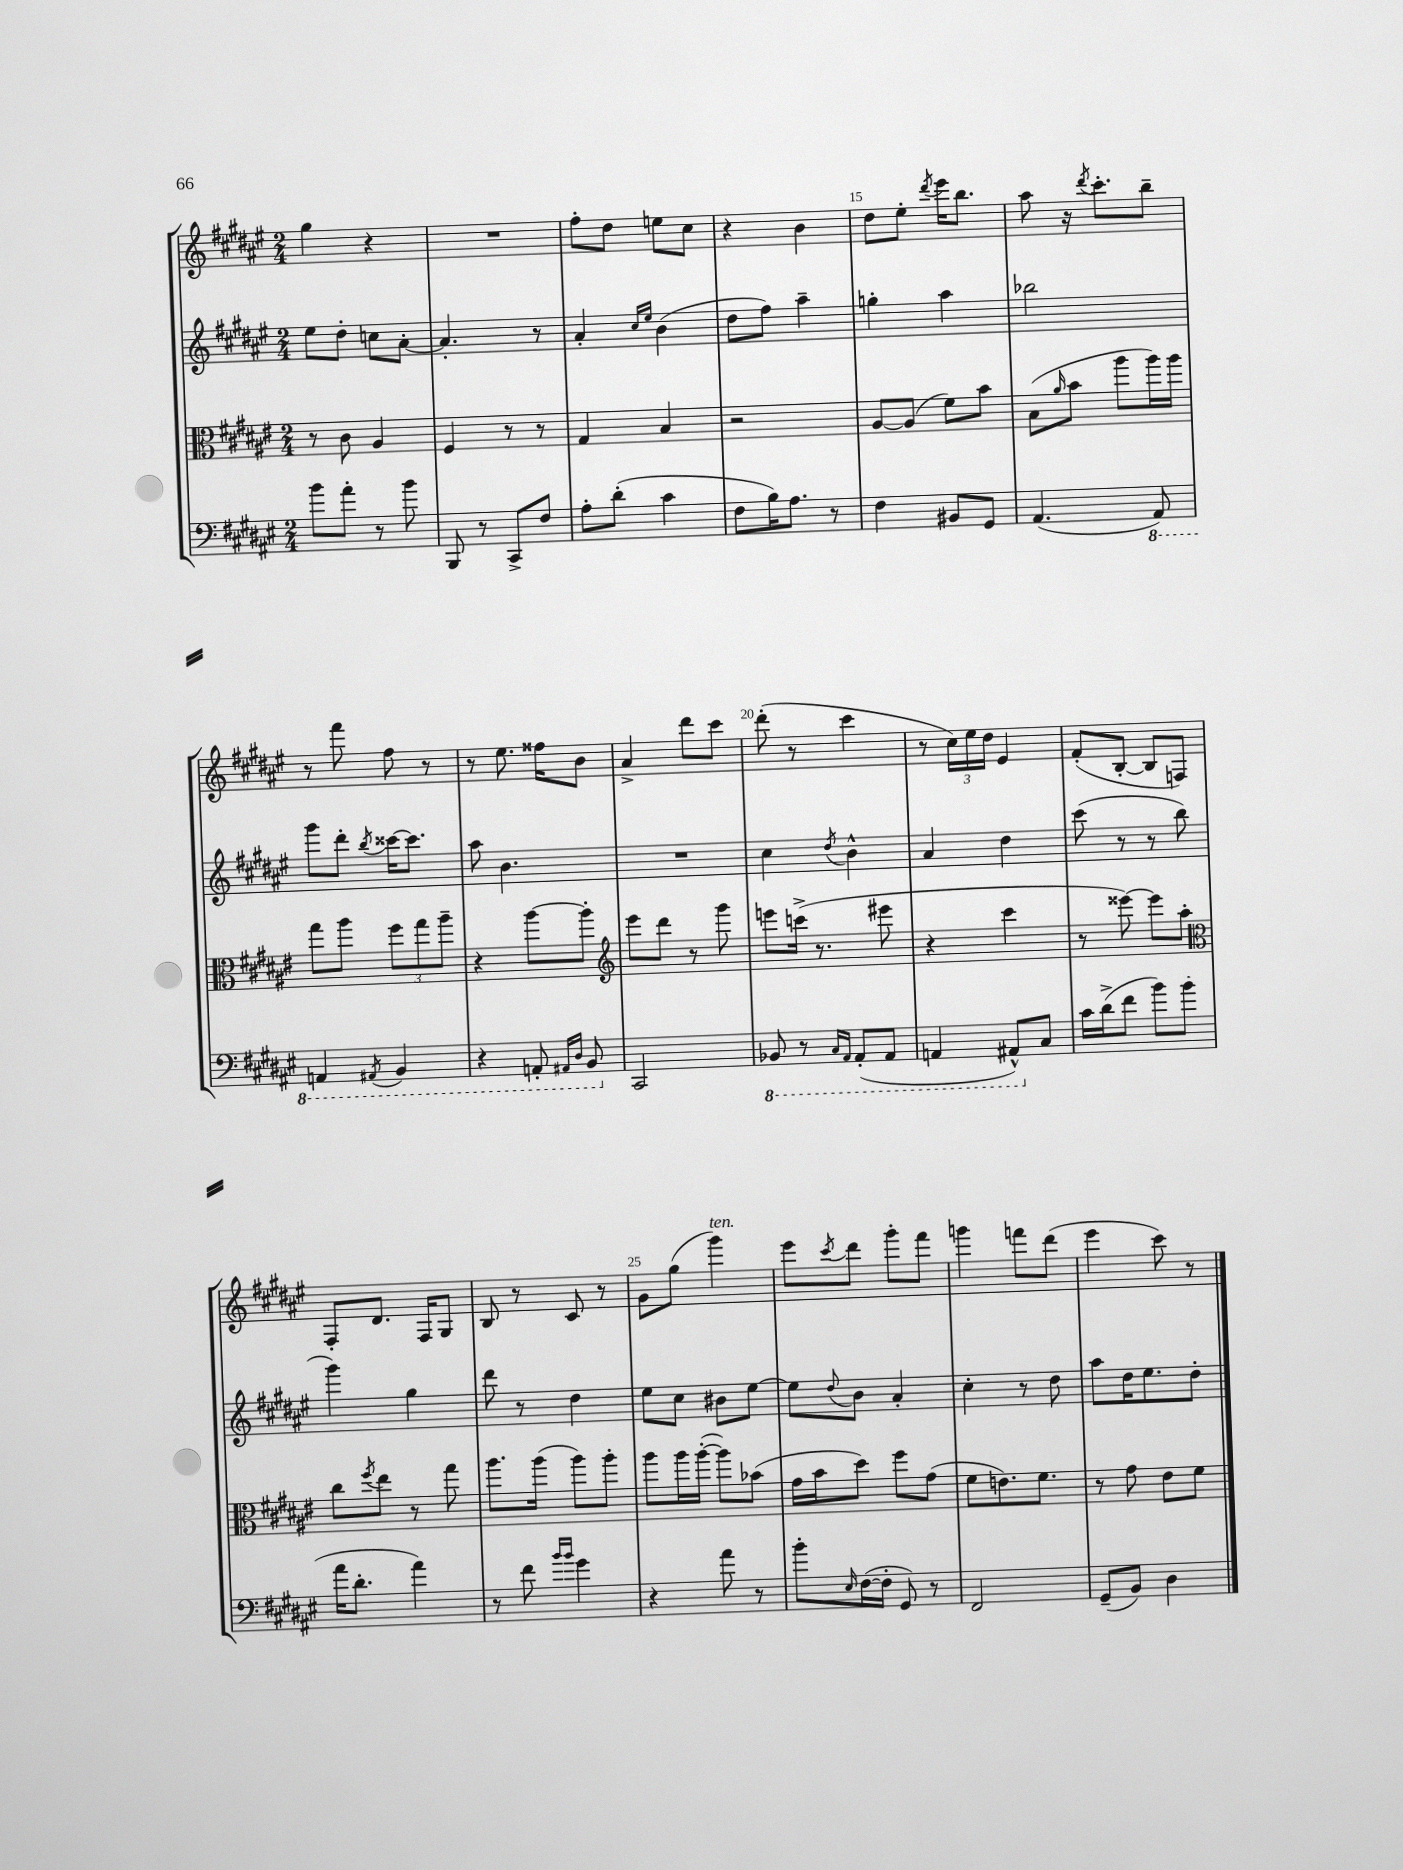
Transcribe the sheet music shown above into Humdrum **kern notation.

**kern	**kern	**kern	**kern
*staff4	*staff3	*staff2	*staff1
*clefF4	*clefC3	*clefG2	*clefG2
*k[f#c#g#d#a#e#]	*k[f#c#g#d#a#e#]	*k[f#c#g#d#a#e#]	*k[f#c#g#d#a#e#]
*M2/4	*M2/4	*M2/4	*M2/4
8b	8r	8ee#	4gg#
8a#'	8c#	8dd#'	.
8r	4A#	8cc	4r
8b	.	[8a#'	.
=	=	=	=
8BBB	4F#	4.a#']	2r
8r	.	.	.
8CC#^	8r	.	.
8F#	8r	8r	.
=	=	=	=
8A#'	4G#	4a#'	8ff#'
(8d#'	.	.	8dd#
.	.	16qqcc#	.
.	.	16qqee#	.
4c#	4B	(4b	8ee
.	.	.	8cc#
=	=	=	=
8F#	2r	8dd#	4r
16B)	.	8ff#)	.
8.A#	.	.	.
.	.	4aa#~	4b
8r	.	.	.
=	=	=	=
4F#	[8A#	4gg'	8dd#
.	(8A#]	.	8ee#'
.	.	.	8qddd#
8BB#	8f#)	4aa#	16eee#
.	.	.	8.bb
8GG#	8b	.	.
=	=	=	=
(4.AA#	(8B	2bb-	8aa#
.	16qqa#	.	.
.	8b	.	16r
.	.	.	8qddd#
.	.	.	8.ccc#'
.	8aa#	.	.
8AAA#)	16aa#)	.	8bb~
.	16aa#	.	.
=	=	=	=
4AAA	8gg#	8ggg#	8r
.	8aa#	8ddd#'	8fff#
8qAAA#	.	8qbb	.
4BBB	12ff#	[16ccc##	8ff#
.	.	8.ccc##]	.
.	12gg#	.	.
.	.	.	8r
.	12aa#~	.	.
=	=	=	=
4r	4r	8aa#	8r
.	.	4.b	8.ee#
8AAA'	[8aa#	.	.
.	.	.	16ff##
16qqAAA#	.	.	.
16qqDD#	.	.	.
8BBB	8aa#']	.	8b
=	=	=	=
*	*clefG2	*	*
2CC#	8eee#	2r	4a#^
.	8ddd#	.	.
.	8r	.	8ddd#
.	8ggg#	.	8ccc#
=	=	=	=
8BBB-	8eee	4cc#	(8ddd#'
8r	(16ccc^	.	8r
.	8.r	.	.
16qqCC#	.	.	.
16qqAAA#	.	8qdd#	.
(8AAA#'	.	4b^^	4ccc#
8AAA#	8eee#	.	.
=	=	=	=
4AAA	4r	4a#	8r
.	.	.	24cc#)
.	.	.	24ee#
.	.	.	24dd#
8AAA#^^)	4ccc#	4dd#	4e#
8C#	.	.	.
=	=	=	=
16c#	8r	(8ccc#	(8f#'
(16d#^	.	.	.
8f#	[8eee##)	8r	[8B'
8b)	8eee##]	8r	8B]
(8b	8aa#'	8bb	8F)
=	=	=	=
*	*clefC3	*	*
16a#	8cc#	4ggg#)	8F#'
8.d#'	.	.	.
.	8qff#	.	.
.	8ee#	.	8.d#
4a#)	8r	4gg#	.
.	.	.	16F#
.	8gg#	.	8G#
=	=	=	=
8r	8.aa#	8ddd#	8B
8f#	.	8r	8r
.	(16aa#	.	.
16qqb	.	.	.
16qqb	.	.	.
4g#	8aa#)	4dd#	8c#
.	8aa#'	.	8r
=	=	=	=
4r	8aa#	8ee#	8g#
.	16aa#	8cc#	(8gg#
.	([16aa#'	.	.
8a#	8aa#])	8b#	4ggg#)
8r	(8b-	[8ee#	.
=	=	=	=
8b'	16g#	8ee#]	8eee#
.	16b	.	.
16qqE#	.	8qqdd#	8qccc#
([16F#	8dd#)	8b	8ddd#
16F#']	.	.	.
8GG#)	8ff#	4a#'	8ggg#'
8r	(8g#	.	8fff#
=	=	=	=
2FF#	8f#	4cc#'	4ggg
.	8.e)	.	.
.	.	8r	8fff
.	8.f#	.	.
.	.	8dd#	(8ddd#
=	=	=	=
(8GG#~	8r	8aa#	4eee#
8BB)	8g#	16dd#	.
.	.	8.ee#	.
4D#	8e#	.	8ccc#)
.	8f#	8dd#'	8r
==	==	==	==
*-	*-	*-	*-
